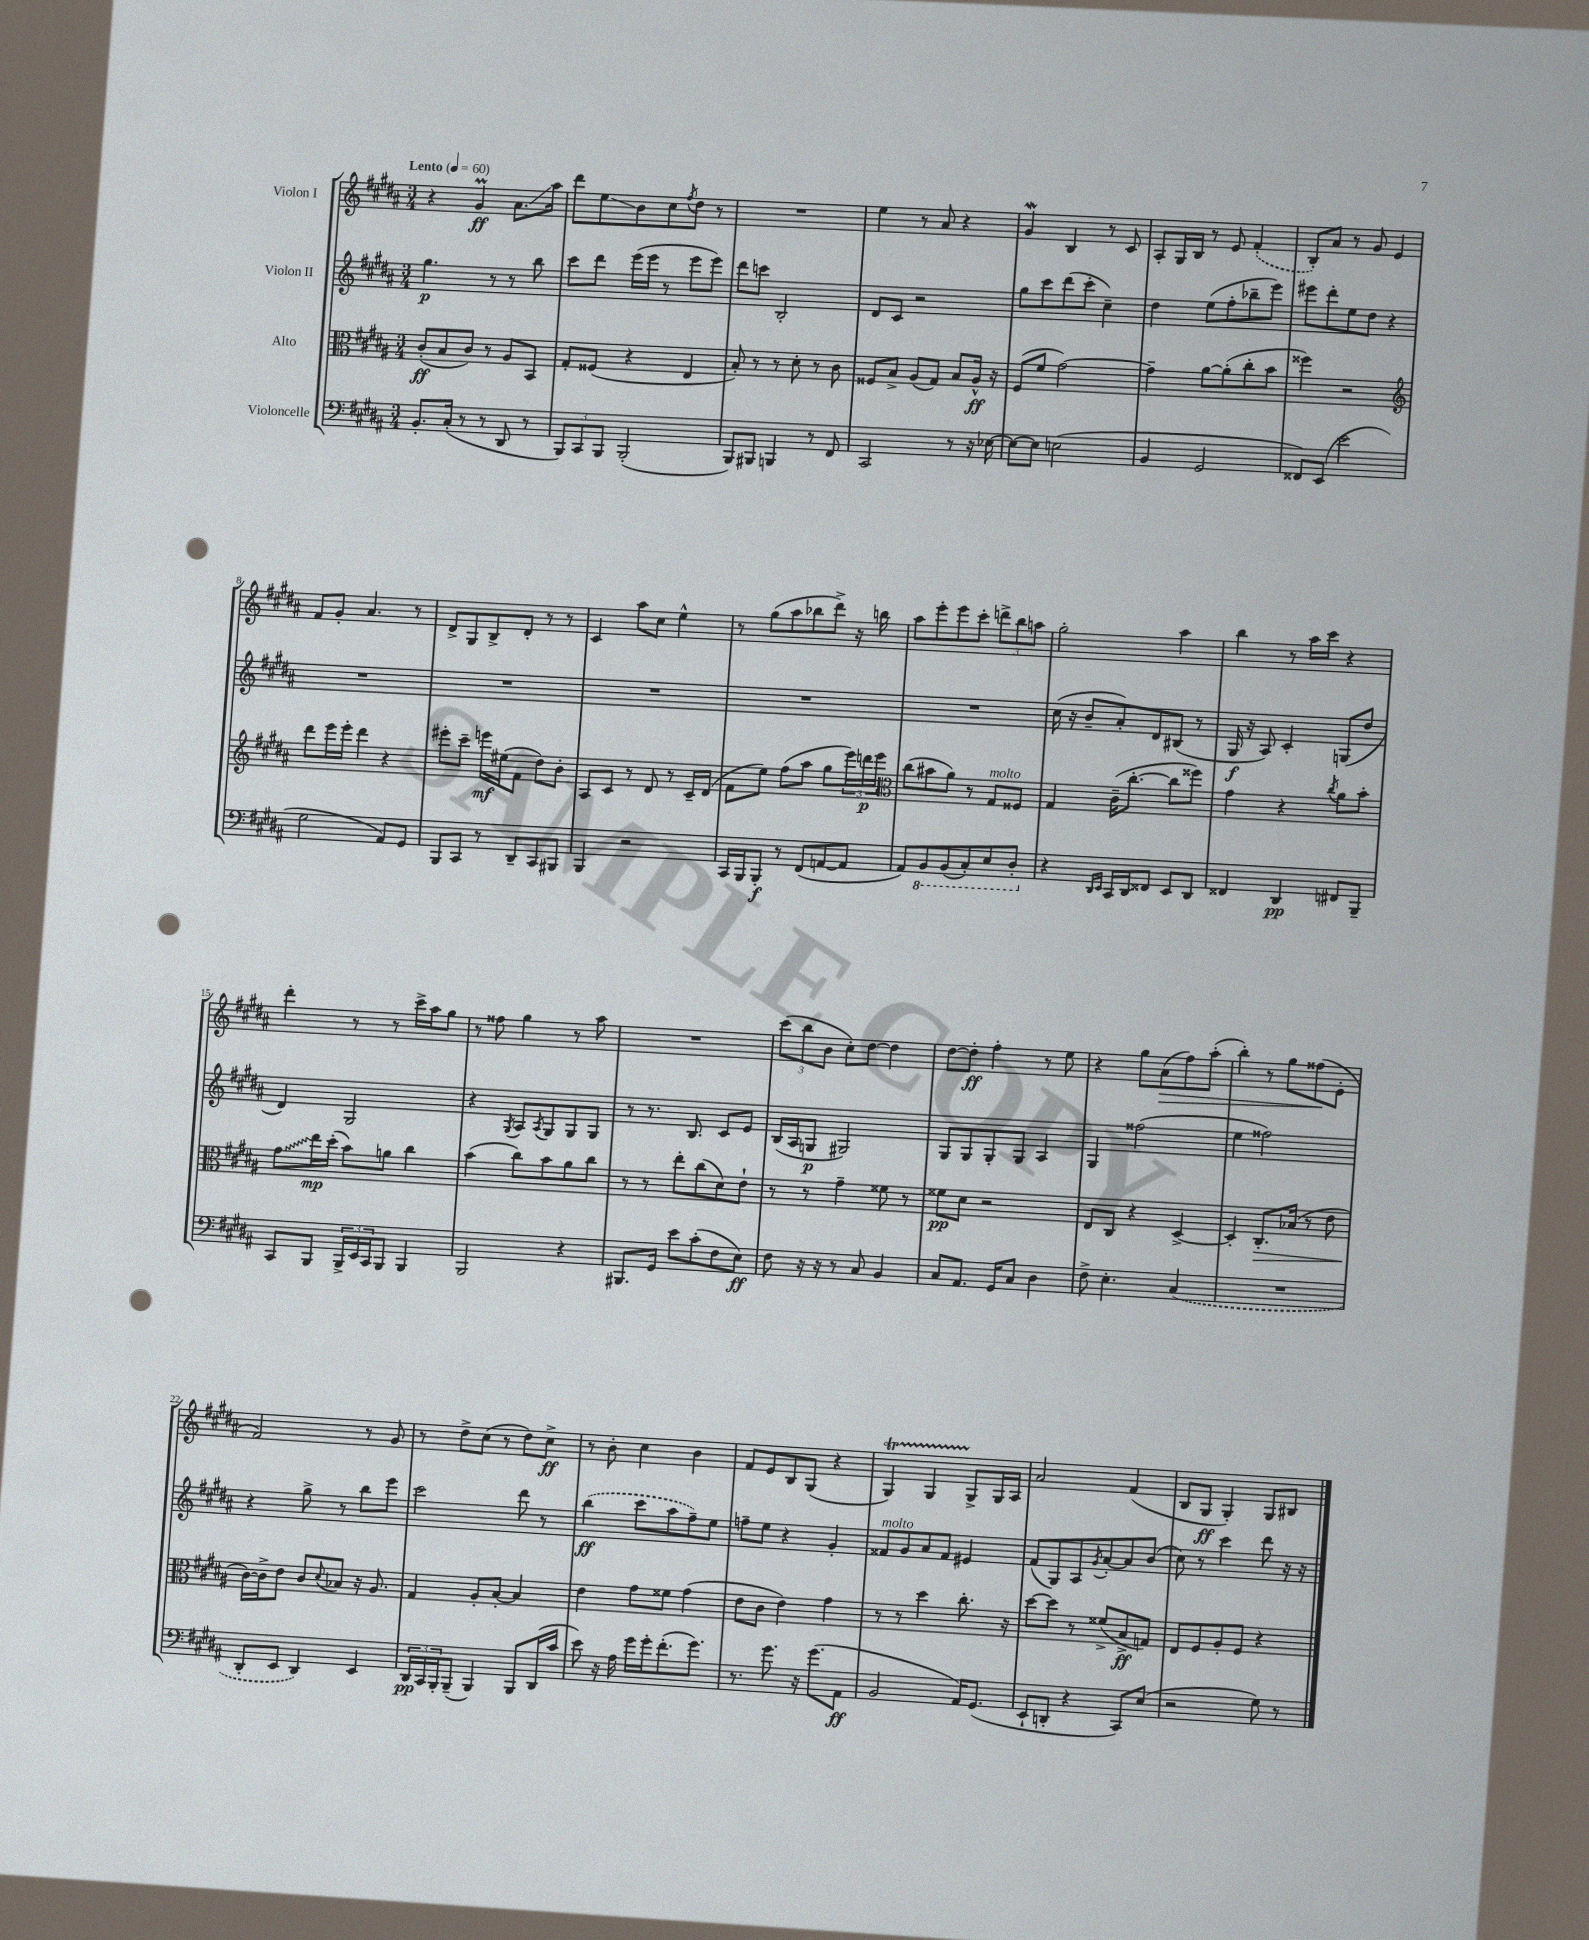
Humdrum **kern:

**kern	**kern	**kern	**kern
*staff4	*staff3	*staff2	*staff1
*clefF4	*clefC3	*clefG2	*clefG2
*k[f#c#g#d#a#]	*k[f#c#g#d#a#]	*k[f#c#g#d#a#]	*k[f#c#g#d#a#]
*M3/4	*M3/4	*M3/4	*M3/4
*MM60	*MM60	*MM60	*MM60
8.BB'	(8c#'	4.gg#	4r
.	8B	.	.
(16C#'	.	.	.
8r	8c#)	.	4g#
8r	8r	8r	.
8DD#	8A#	8r	8.a#
8r	8BB	8bb	.
.	.	.	16aa#
=	=	=	=
12BBB)	8G#'	8ccc#	8ddd#
12CC#	.	.	.
.	(8F##	8ddd#	8ee
12BBB	.	.	.
(2BBB'	4r	(16eee	8b
.	.	16eee	.
.	.	8r	8cc#
.	.	.	8qff#
.	4E	8eee	8dd#
.	.	8eee)	8r
=	=	=	=
8BBB)	8B')	8ddd#	2.r
8BBB#	8r	8ccc	.
4BBB	8r	2B'	.
.	8d#'	.	.
8r	8r	.	.
8FF#	8c#	.	.
=	=	=	=
2CC#	8F##	8d#	4ee
.	8B^	8c#	.
.	(8A#	2r	8r
.	8G#)	.	8a#
8r	8B	.	4r
16r	16A#^^	.	.
[16E-	16r	.	.
=	=	=	=
8E-_	(8F#	8gg#	4g#
8E-]	8f#	8ccc#	.
(2E	[2g#)	(8ddd#	4B
.	.	8ccc#'	.
.	.	4cc#~)	8r
.	.	.	8c#
=	=	=	=
4BB	4g#~]	4dd#	8A#'
.	.	.	16G#
.	.	.	16B
2GG#	[8a#	(8ee	8r
.	(8a#']	8ff#'	8e
.	8cc#'	8bb-~	(4f#'
.	8b	8eee)	.
=	=	=	=
8FF##)	4ff##)	8eee#	8B')
(8EE	.	8ddd#'	8a#
2e	2r	8ee	8r
.	.	8dd#	8g#
.	.	4r	4e
=	=	=	=
*	*clefG2	*	*
2G#	8ddd#	2.r	8f#
.	16eee	.	8g#'
.	16eee'	.	.
.	4ddd#	.	4.a#
8AA#)	4r	.	.
8GG#	.	.	8r
=	=	=	=
8BBB	8eee#'	2.r	8d#^
8CC#	8ccc#~	.	8G#
8r	16eee	.	8B^
.	(16ee#	.	.
8DD#~	8f#	.	8d#'
8CC#	8dd#)	.	8r
8BBB#	8b'	.	8r
=	=	=	=
4BBB	8A#	2.r	4c#
.	8c#	.	.
2r	8r	.	8aa#
.	8d#	.	8cc#
.	8r	.	4ee^^
.	16c#~	.	.
.	(16d#	.	.
=	=	=	=
16CC#	8f#	2.r	8r
16BBB	.	.	.
8BBB'	8ee)	.	(8gg#
8r	(8ff#	.	8aa#
(8FF#	8aa#	.	8bb-
[8AA	8gg#	.	8ddd#^)
8AA]	24eee)	.	16r
.	24ddd	.	.
.	.	.	16bb
.	24eee	.	.
=	=	=	=
*	*clefC3	*	*
8AA#)	(8cc#	2.r	8aa#
8BBB	8b#	.	8eee'
(8BBB	8a#)	.	8eee
8CC#')	8r	.	8ccc#'
8EE	8G#	.	12ddd^
.	.	.	12bb
8DD#'	8F##	.	.
.	.	.	12aa
=	=	=	=
4r	4G#	(16cc#	2gg#'
.	.	16r	.
.	.	8b~	.
16qqDD#	.	.	.
16qqEE	.	.	.
16CC#	(16c#~	8a#')	.
16DD#	[8.cc#'	.	.
8FF##	.	8d#	.
8EE	8cc#]	(8B#	4aa#
8DD#	8ff##)	8r	.
=	=	=	=
4FF##	4g#	16G#	4bb
.	.	16r	.
.	.	8A#)	.
4DD#	4r	4c#'	8r
.	.	.	16aa#
.	.	.	16ccc#
.	8qcc#	.	.
8FF#	8a#	(8G	4r
8BBB~	8b'	8dd#	.
=	=	=	=
8CC#	8g#	4d#)	4ddd#'
8BBB	16ee	.	.
.	(16dd#'	.	.
24BBB^	8b)	2G#	8r
24EE	.	.	.
24CC#	.	.	.
8BBB	8a	.	8r
4BBB	4cc#	.	16ccc#^
.	.	.	16aa#
.	.	.	8gg#
=	=	=	=
2BBB	(4b	4r	8r
.	.	.	8ff##
.	.	8qG#	.
.	8cc#)	8A#	4gg#
.	.	8qA#	.
.	8b	8G#	.
4r	8a#	8G#	8r
.	8cc#	8G#	8aa#
=	=	=	=
8.BBB#	8r	8r	2.r
.	8r	8.r	.
16GG#	.	.	.
8e	8ee'	.	.
.	.	8.B	.
(8c#'	(8cc#	.	.
8F#	8d#)	8c#	.
8E)	8e`	8e	.
=	=	=	=
8F#	8r	(16B	(12ccc#
.	.	16A#	.
.	.	.	12bb
16r	8r	8G	.
.	.	.	12b
16r	.	.	.
8r	4g#~	2G#)	8cc#')
8C#	.	.	[8dd#
4BB	8f##	.	4dd#]
.	8r	.	.
=	=	=	=
8C#	8f##	8G#	[8dd#
8.AA#	8d#	8G#	8dd#']
.	2r	8G#'	4ff#'
16GG#	.	.	.
8C#	.	8G#	.
4D#	.	4A#	8r
.	.	.	8ee
=	=	=	=
8F#^	8E	4G#	4r
4.E'	8C#	.	.
.	4r	(2ff##	8gg#
.	.	.	(8a#
(4C#	[4D#^	.	8ff#)
.	.	.	(8aa#'
=	=	=	=
2.r	4D#']	4ee	4bb')
.	8.C#'	2ff##)	8r
.	.	.	8gg#
.	(16B-	.	.
.	8r	.	(8ff##
.	8e	.	8e'
=	=	=	=
8DD#'	[16c#)	4r	2f#)
.	16c#^]	.	.
8EE	8e	.	.
4DD#)	8c#	8gg#^	.
.	8qqd#	.	.
.	8B-	8r	.
4EE	16r	8bb	8r
.	8.A#	.	.
.	.	8eee	8g#
=	=	=	=
24DD#	4G#	2ccc#	8r
24CC#	.	.	.
24BBB'	.	.	.
(8BBB~	.	.	8dd#^
4BBB)	8A#'	.	(8cc#
.	[8B'	.	8r
8BBB	4B]	8ddd#	8dd#)
(16DD#	.	8r	8cc#^
16c#	.	.	.
=	=	=	=
8e)	4e	(4bb	8r
16r	.	.	8b'
16A#	.	.	.
16g#	8g#	8ccc#	4cc#
16g#'	.	.	.
(8.f#'	8f##	8aa#	.
.	(4g#	8ff#~)	4b
8.g#)	.	.	.
.	.	8ee	.
=	=	=	=
8.r	8e	8ff~	8f#
.	8c#	8ee	8e
8.g#	.	.	.
.	4e)	4r	8B
16r	.	.	(8G#
(8.g#	.	.	.
.	4g#	4g#'	4r
8AA#	.	.	.
=	=	=	=
2BB	8r	8f##	4G#)
.	8r	8g#	.
.	4dd#	8a#	4G#
.	.	8f##	.
16AA#)	8.cc#'	4e#	8G#^
(8.GG#	.	.	.
.	.	.	16G#
.	16r	.	16A#
=	=	=	=
8EE`	[8dd#	(8f#	2a#
8DD'	8dd#]	8G#)	.
4r	8r	8A#	.
.	.	8qg#	.
.	(8f##^	[8a#'	.
8CC#)	8B^	8a#]	(4f#
(8E	8G)	(8b	.
=	=	=	=
2r	8E	8cc#)	8B
.	8F#	8r	8G#
.	8A#'	4ccc#	4G#')
.	8F#	.	.
8G#)	4r	8ddd#	8G#
8r	.	16r	8B#
.	.	16r	.
==	==	==	==
*-	*-	*-	*-
